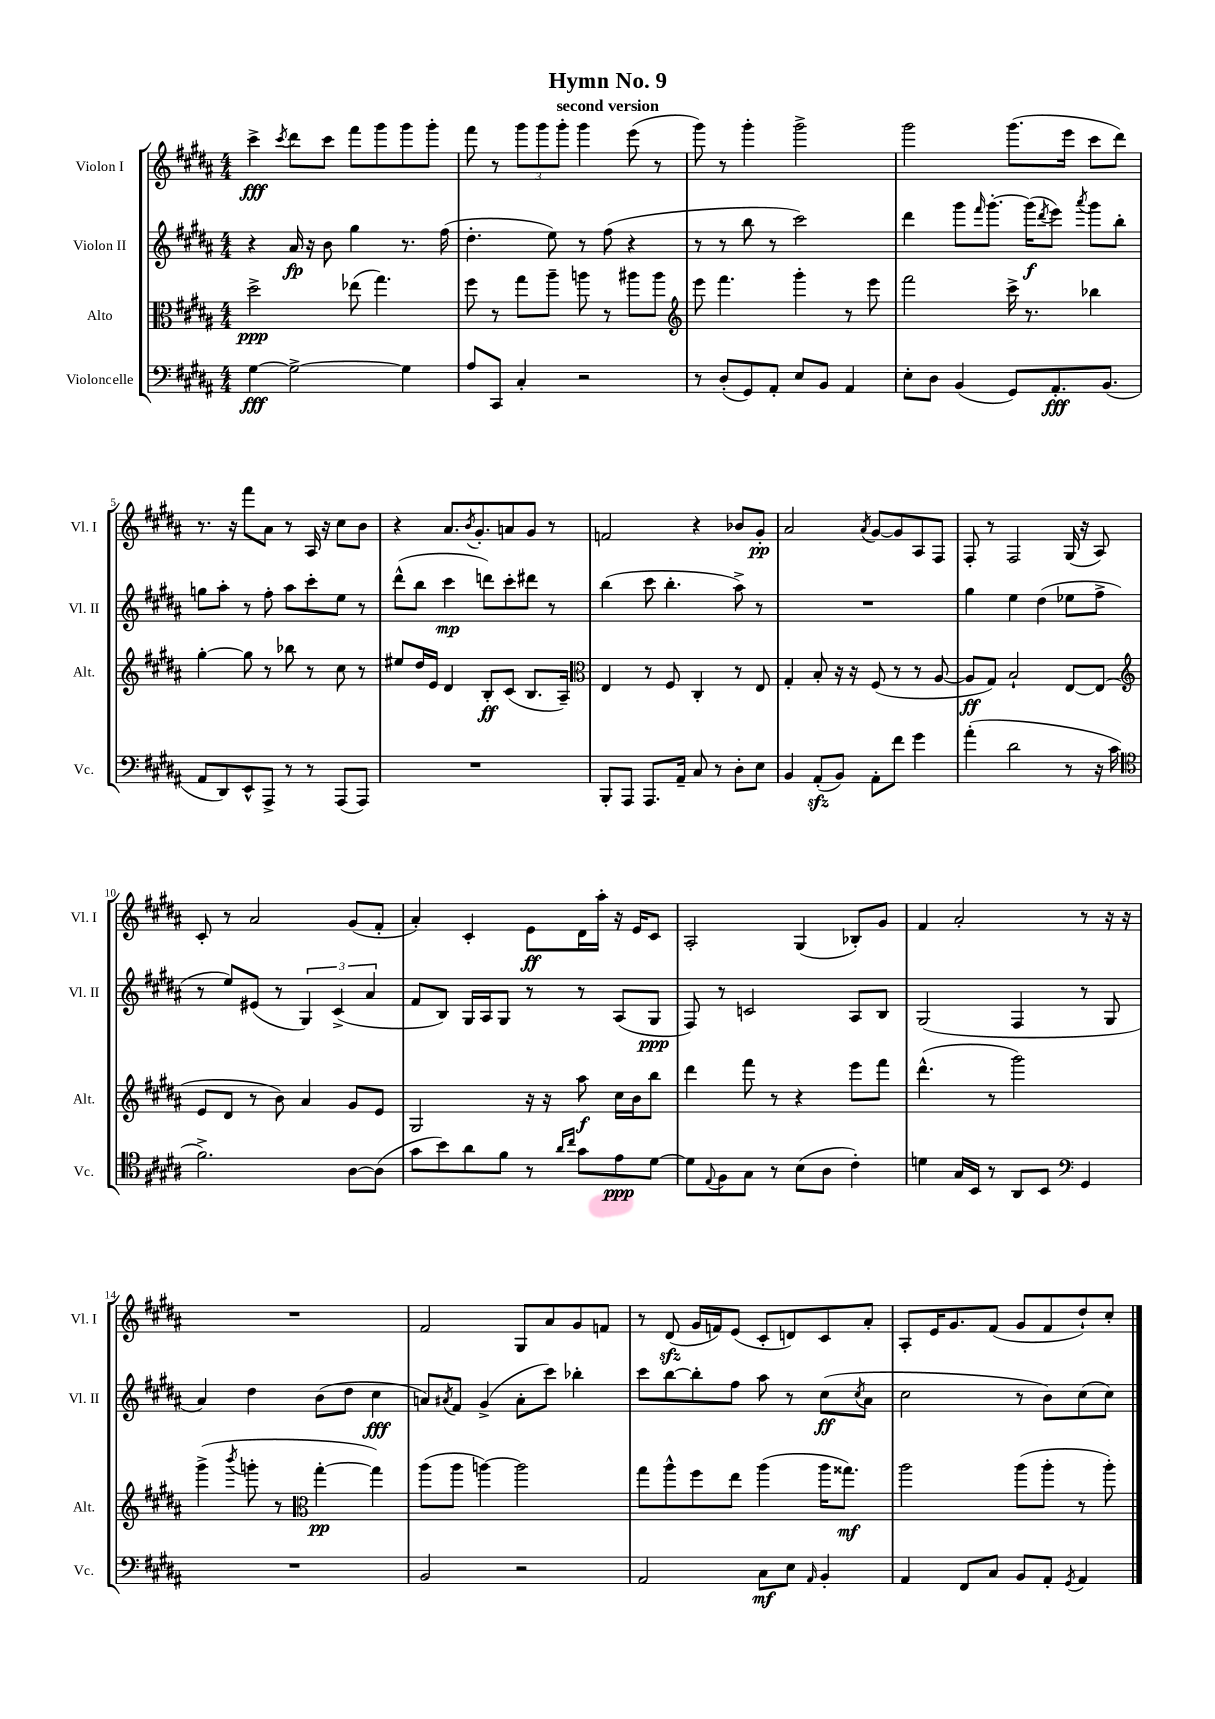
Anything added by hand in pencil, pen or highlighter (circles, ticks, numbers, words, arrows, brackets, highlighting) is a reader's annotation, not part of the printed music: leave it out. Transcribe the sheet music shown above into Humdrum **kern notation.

**kern	**kern	**kern	**kern
*staff4	*staff3	*staff2	*staff1
*clefF4	*clefC3	*clefG2	*clefG2
*k[f#c#g#d#a#]	*k[f#c#g#d#a#]	*k[f#c#g#d#a#]	*k[f#c#g#d#a#]
*M4/4	*M4/4	*M4/4	*M4/4
[4G#\	2dd#^\	4r	4ccc#^\
.	.	.	8qccc#/
2G#^\_	.	16a#/	8ddd#\L
.	.	16r	.
.	.	8b\	8ccc#\J
.	(8ee-\	4gg#\	8fff#\L
.	4.gg#\)	.	8ggg#\
4G#\]	.	8.r	8ggg#\
.	.	.	8ggg#'\J
.	.	(16ff#\	.
=	=	=	=
8A#/L	8ff#\	4.dd#'\	8fff#\
8CC#/J	8r	.	8r
4C#'/	8gg#\L	.	12ggg#\L
.	.	.	12ggg#\
.	8aa#~\J	8ee\)	.
.	.	.	12ggg#'\J
2r	8aa\	8r	4ggg#\
.	8r	(8ff#\	.
.	8aa#\L	4r	(8eee\
.	8aa#\J	.	8r
=	=	=	=
*	*clefG2	*	*
8r	8eee\	8r	8ggg#\)
(8D#'/L	4.fff#\	8r	8r
8GG#/)	.	8bb\	4ggg#'\
8AA#'/J	.	8r	.
8E/L	4ggg#'\	2ccc#\)	2ggg#^\
8BB/J	.	.	.
4AA#/	8r	.	.
.	8eee\	.	.
=	=	=	=
8E'\L	2fff#\	4ddd#\	2ggg#\
8D#\J	.	.	.
(4BB/	.	8ggg#\L	.
.	.	16qqfff#/	.
.	.	[8.ggg#'\J	.
8GG#/L)	16ccc#^\	.	(8.ggg#\L
.	8.r	(16ggg#\]LK	.
.	.	8qddd#/	.
8.AA#'/	.	8eee\J)	.
.	.	.	16eee\Jk
.	.	8qaaa#/	.
.	4bb-\	8ggg#\L	8ccc#\L
(8.BB/J	.	.	.
.	.	8bb'\J	8ddd#\J)
=	=	=	=
8AA#/L	[4gg#'\	8gg\L	8.r
8DD#/)	.	8aa#'\J	.
.	.	.	16r
8EE^^/	8gg#\]	8r	8fff#\L
8AAA#^/J	8r	8ff#'\	8a#\J
8r	8bb-\	8aa#\L	8r
8r	8r	8ccc#'\	16A#/
.	.	.	16r
(8AAA#/L	8cc#\	8ee\J	8cc#\L
8AAA#/J)	8r	8r	8b\J
=	=	=	=
1r	8ee#/L	(8ddd#^^\L	4r
.	16dd#/L	8bb\J	.
.	16e/JJ	.	.
.	4d#/	4ccc#\	8.a#/L
.	.	.	8qb/
.	.	.	8.g#'/
.	8B'/L	8ddd\L)	.
.	(8c#/J	8ccc#'\	8a/
.	8.B/L	8ddd#\J	8g#/J
.	.	8r	8r
.	16A#~/Jk)	.	.
=	=	=	=
*	*clefC3	*	*
8BBB'/L	4E/	(4bb\	2f/
8AAA#/J	.	.	.
8.AAA#/L	8r	8ccc#\	.
.	8F#/	4.bb'\	.
16AA#~/Jk	.	.	.
8C#/	4C#'/	.	4r
8r	.	.	.
8D#'\L	8r	8aa#^\)	8b-/L
8E\J	8E/	8r	8g#'/J
=	=	=	=
4BB/	4G#'/	1r	2a#/
(8AA#'/L	8B'/	.	.
8BB/J)	16r	.	.
.	16r	.	.
.	.	.	8qa#/
8AA#'\L	(8F#/	.	[8g#/L
8f#\J	8r	.	8g#/]
4g#\	8r	.	8A#/
.	[8A#/	.	8F#/J
=	=	=	=
(4a#'\	8A#/]L	4gg#\	8F#'/
.	8G#/J)	.	8r
2d#\	2B`/	4ee\	2F#/
.	.	(4dd#\	.
8r	[8E/L	8ee-\L	(16G#/
.	.	.	16r
16r	(8E/]J	8ff#^\J	8A#/)
16c#\	.	.	.
=	=	=	=
*clefC4	*clefG2	*	*
2.f#^\)	8e/L	8r	8c#'/
.	8d#/J	8ee/L)	8r
.	8r	(8e#/J	2a#/
.	8b\)	8r	.
.	4a#/	6G#/)	.
.	.	(6c#^/	.
[8A#\L	8g#/L	.	(8g#/L
.	.	6a#/	.
(8A#\]J	8e/J	.	8f#'/J
=	=	=	=
8g#\L	2G#/	8f#/L	4a#'/)
8b\)	.	8B/J)	.
8a#\	.	16G#/LL	4c#'/
.	.	16A#/J	.
8f#\J	.	8G#/J	.
8r	16r	8r	8e\L
.	16r	.	.
16qqa#/LL	.	.	.
16qqcc#/JJ	.	.	.
8g#\L	8aa#\	8r	16d#\L
.	.	.	16aa#'\JJ
8e\	16cc#\LL	(8A#/L	16r
.	16b\J	.	16e/LK
[8d#\J	8bb\J	8G#/J	8c#/J
=	=	=	=
8d#\]L	4ddd#\	8F#/)	2A#'/
8qqE/	.	.	.
8F#\	.	8r	.
8G#\J	8fff#\	2c/	.
8r	8r	.	.
(8B\L	4r	.	(4G#/
8A#\J	.	.	.
4c#'\)	8eee\L	8A#/L	8B-'/L)
.	8fff#\J	8B/J	8g#/J
=	=	=	=
4d\	(4.ddd#^^\	(2G#/	4f#/
16G#/LL	.	.	2a#'/
16BB/JJ	.	.	.
8r	8r	.	.
8AA#/L	2ggg#\)	4F#/	.
8BB/J	.	.	.
*clefF4	*	*	*
4GG#/	.	8r	8r
.	.	8G#/	16r
.	.	.	16r
=	=	=	=
1r	(4ggg#^\	4a#/)	1r
.	8qbbb/	.	.
.	8ggg'\	4dd#\	.
.	8r	.	.
*	*clefC3	*	*
.	[4gg#'\	(8b\L	.
.	.	8dd#\J	.
.	4gg#\])	4cc#\	.
=	=	=	=
2BB/	(8aa#\L	8a/L)	2f#/
.	.	8qa#/	.
.	8aa#\J	8f#/J	.
.	[4aa\)	(4g#^/	.
2r	2aa\]	8a#'\L	8G#/L
.	.	8ccc#\J)	8a#/
.	.	4bb-'\	8g#/
.	.	.	8f/J
=	=	=	=
2AA#/	8gg#\L	8ccc#\L	8r
.	8aa#^^\	[8bb\	(8d#/
.	8ff#\	8bb'\]	16g#/LL
.	.	.	16f/J)
.	8ee\J	8ff#\J	(8e/J
8C#\L	(4aa#\	8aa#\	8c#'/L
8E\J	.	8r	8d/)
16qqAA#/	.	.	.
4BB'/	16aa#\LK	(8cc#\L	8c#/
.	8.gg##\J)	.	.
.	.	8qcc#/	.
.	.	8a#\J	8a#'/J
=	=	=	=
4AA#/	2aa#\	2cc#\	8A#'/L
.	.	.	16e/K
.	.	.	8.g#/
8FF#/L	.	.	.
8C#/J	.	.	(8f#/J
8BB/L	(8aa#\L	8r	8g#/L
8AA#'/J	8aa#'\J	8b\L)	8f#/
8qGG#/	.	.	.
4AA#/	8r	(8cc#\	8dd#`/)
.	8aa#'\)	8cc#\J)	8cc#'/J
==	==	==	==
*-	*-	*-	*-
